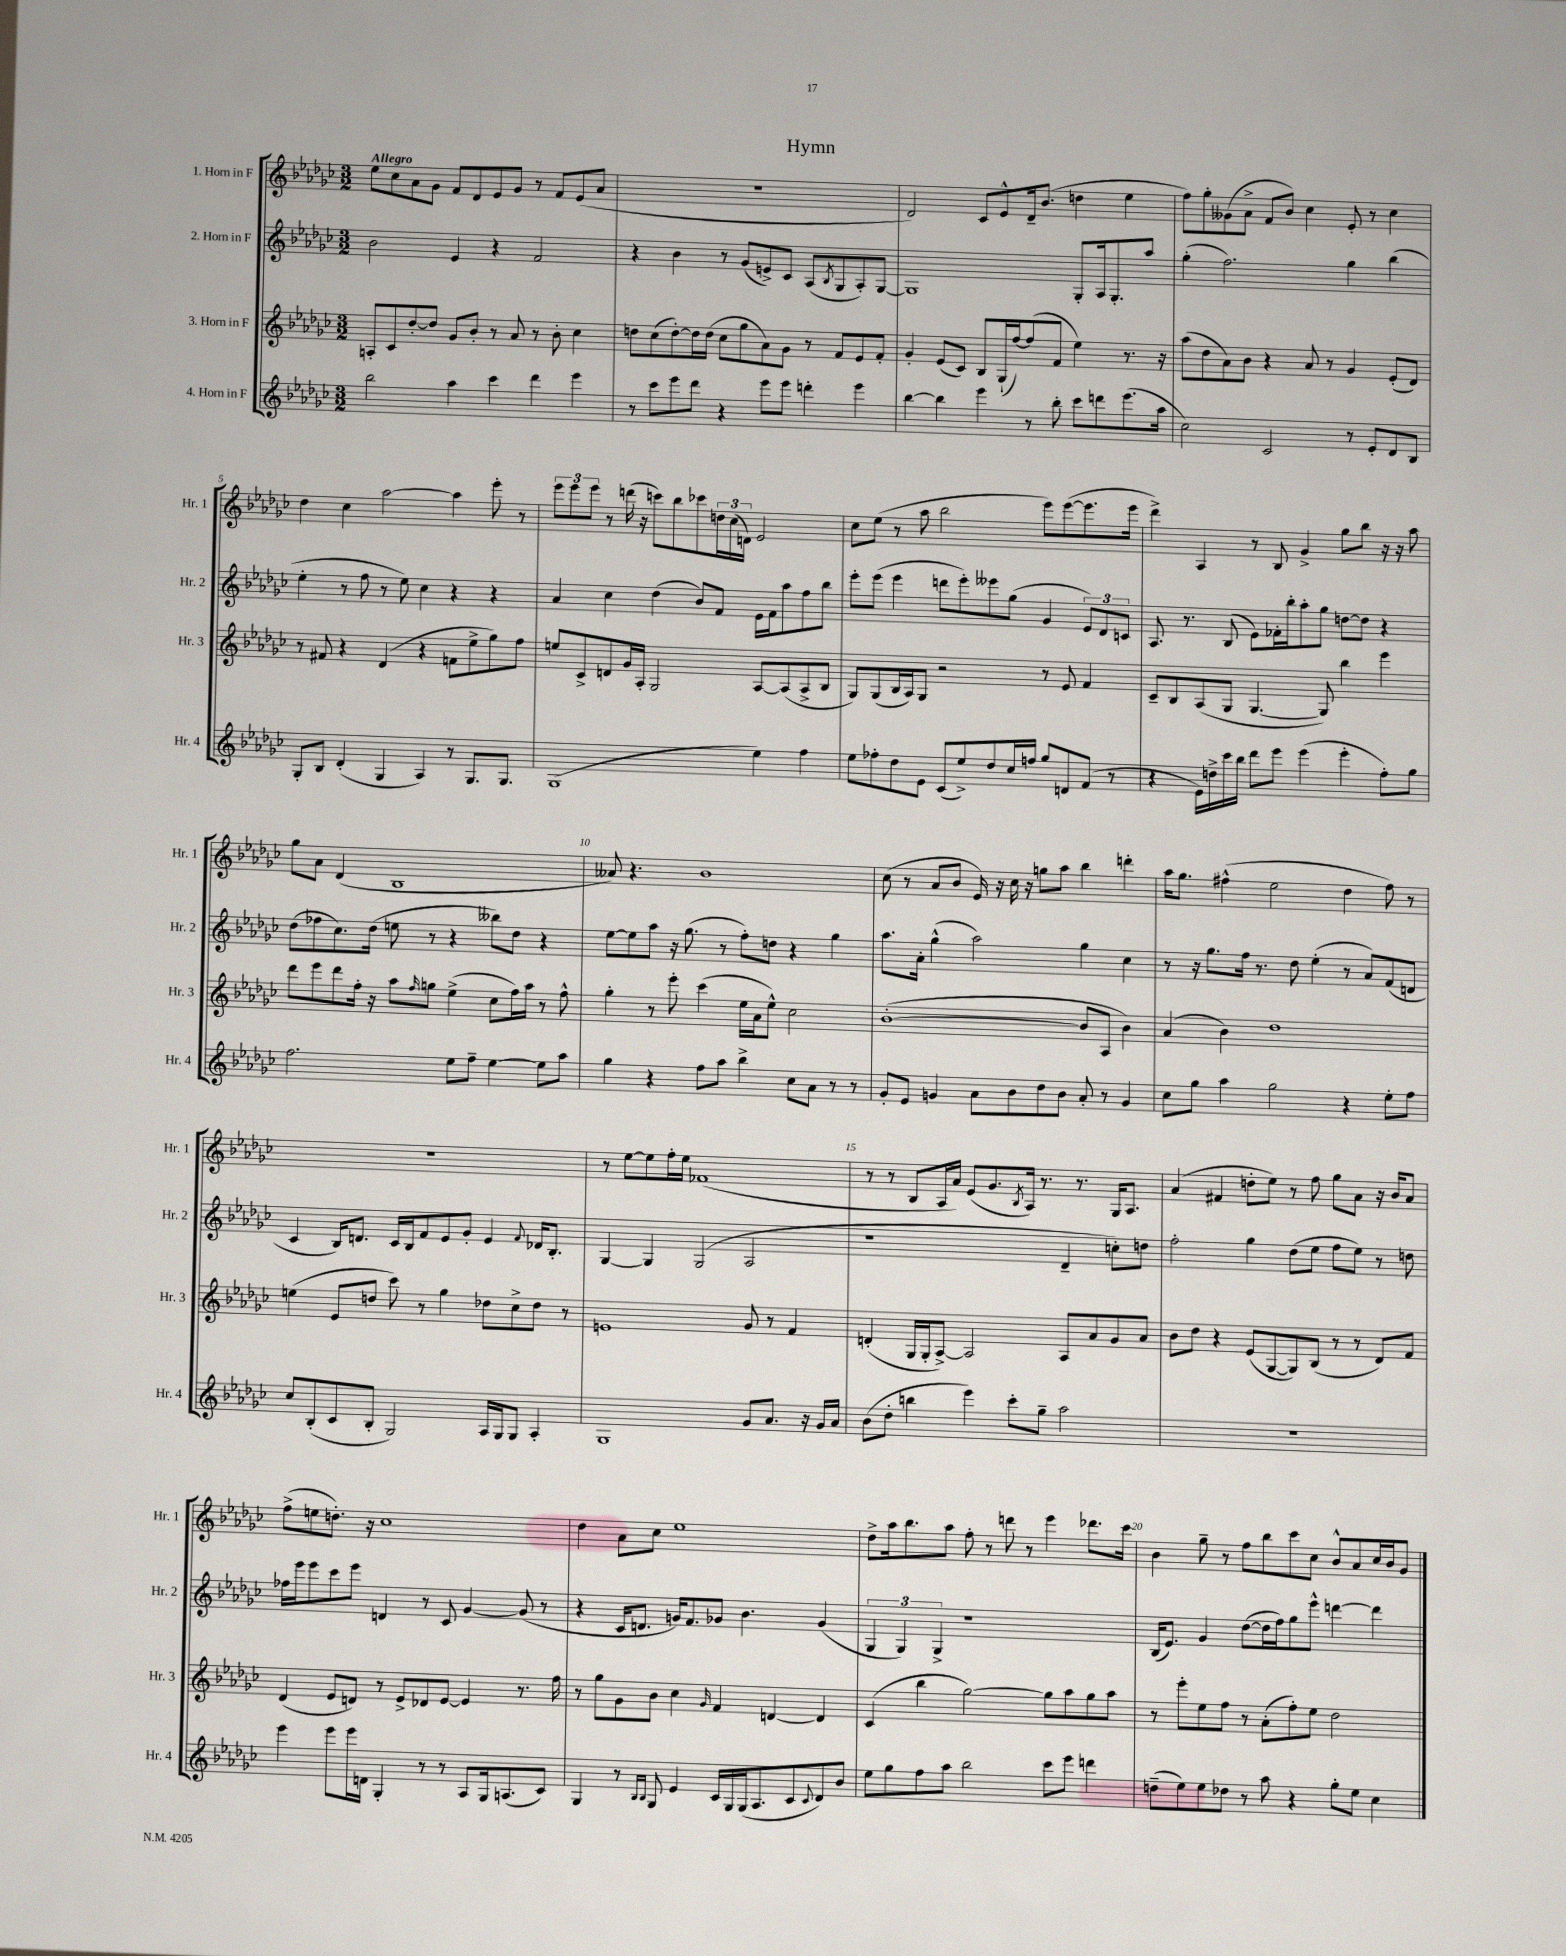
\header { title = "Hymn" }
<<
\new StaffGroup <<
\new Staff = "s0" \with { instrumentName = "1. Horn in F" shortInstrumentName = "Hr. 1" } {
    \clef treble \key ges \major \numericTimeSignature \time 3/2 \tempo "Allegro"
    ees''8 ces''8 aes'8 ges'8 f'8 des'8 ees'8 ges'8 r8 f'8 ees'8( aes'8 |
    R1. |
    des'2) ces'8 ees'8-^ des'16-- bes'8.( d''4 ees''4 |
    f''8) ges''8-. geses'8( aes'8-> f'8 bes'8) ces''4 ees'8-. r8 ces''4 |
    des''4 ces''4 aes''2~ aes''4 ees'''8-. r8 |
    \tuplet 3/2 { ees'''8 ees'''8 ees'''8 } r8 d'''16( r16 c'''8) bes''8 ces'''8 \tuplet 3/2 { d''16 ces''16( d'16) } ees'2 |
    ces''8 ees''8( r8 aes''8 bes''2 ees'''8) ees'''8~( ees'''8. ees'''16 |
    des'''4->) aes4 r8 bes8 ges'4-> ges''8 bes''8 r16 r16 aes''8 |
    ges''8 aes'8 des'4( bes1 |
    aeses'8) r4. bes'1 |
    ces''8( r8 aes'8 bes'8 ees'16) r16 ces''16 r16 g''8 aes''8 bes''4 d'''4-. |
    aes''16 ges''8. fis''4-^( ees''2 des''4 fis''8) r8 |
    R1. |
    r8 ees''8~ ees''8 f''16-. ees''16 fes'1( |
    r8 r8 bes8 aes16 aes'16) ees'8( ges'8. \acciaccatura { bes8 } aes16) r8. r8. ges16 aes8. |
    aes'4( fis'4 d''8-. ees''8) r8 f''8 ges''8 aes'8 r16 bes'16 aes'8 |
    f''8->( e''8 d''8.-.) r16 ces''1 |
    des''4 aes'8 ces''8 ees''1 |
    des''8-> aes''16 bes''8. aes''8 f''8-. r8 d'''8 r8 ees'''4 des'''8. ces'''16 |
    bes'4 ges''8-- r8 f''8 bes''8 ces'''8 ces''8 bes'8-^ aes'8 ces''16 bes'16 ges'8 \bar "|." |
}
\new Staff = "s1" \with { instrumentName = "2. Horn in F" shortInstrumentName = "Hr. 2" } {
    \clef treble \key ges \major \numericTimeSignature \time 3/2
    bes'2 ees'4 r4 f'2 |
    r4 bes'4 r8 ges'8( e'8->) ces'8 aes8( \acciaccatura { bes8 } ges8 aes8-.) ges8~ |
    ges1 ges8-. aes16 ges8.-. aes''8 |
    ges''4-.( f''2.) ges''4 bes''4( |
    ees''4-. r8 f''8 r8 ees''8) ces''4 r4 r4 |
    aes'4 ces''4 des''4( bes'8) f'8 ees'16 f'16 aes''8 f''8 bes''8 |
    ees'''8-. ees'''8( ees'''4 d'''8 ees'''8-.) eeses'''8 ges''8( ges'4 \tuplet 3/2 { ees'8) des'8 c'8 } |
    aes8. r8. bes8( ees'8) fes'16-. bes''16-. aes''8-. ges''8 d''8~ d''8 r4 |
    des''8( fes''8 ces''8.) des''16( e''8 r8 r4 beses''8) des''8 r4 |
    ees''8~ ees''8 aes''8 r16 ges''8.( r8 f''8-.) d''8 r4 ges''4 |
    aes''8. aes'16-. ges''4-^( aes''2) ges''4 ces''4 |
    r8 r16 ges''8. f''16 r8. des''8 ees''4-.( r8 aes'8) f'8( d'8 |
    ces'4 bes16) d'8. ces'16 bes16 f'8 ees'8 ges'8-. ees'4 \appoggiatura { f'8 } des'16 bes8.-. |
    ges4~ ges4 ges2( aes2 |
    r1 des'4-- c''8-.) d''8 |
    f''2-. ges''4 des''8( ees''8 f''8 ees''8) r8 d''8 |
    fes''16 ees'''16 ees'''8 ces'''8 ees'''8 d'4 r8 ces'8 ges'4~ ges'8( r8 |
    r4 ces'16 d'8. g'16) f'8. ges'8 bes'4. ges'4( |
    \tuplet 3/2 { ges4 ges4) ges4-> } r1 |
    bes16( ees'8.) ges'4 des''8~( des''16 f''16) ges''8 ees'''8-^ d'''4~ d'''4 \bar "|." |
}
\new Staff = "s2" \with { instrumentName = "3. Horn in F" shortInstrumentName = "Hr. 3" } {
    \clef treble \key ges \major \numericTimeSignature \time 3/2
    a8-. ces'8 des''8~-. des''8 ges'8 bes'8-. r8 aes'8 r8 bes'8-. ces''4 |
    d''8 ces''8( d''8~-.) d''16 d''16( ces''8 ges''8 aes'8) ges'8 r8 f'8 ees'8 f'8-. |
    ges'4-. ees'8( ces'8) bes8 ges16-!( f''16~) f''8( f'8 ees''4) r8. r16 |
    aes''8( des''8 aes'8) bes'8 r4 aes'8 r8 ges'4 ees'8-.( des'8) |
    r8 fis'8 r4 des'4( r4 f'8 ees''8-> ges''8) f''8 |
    e''8 ces'8-> d'8 ges'16 aes16-. ges2 aes8~ aes8( aes8-> bes8 |
    ges8) ges8( bes16 aes16) ges8 r2 r8 ees'8 f'4 |
    ces'8-- bes8 aes8( ges8 ges4.~ ges8) bes''4 ees'''4 |
    des'''8 ees'''8 des'''8 f''16-. r16 aes''8 \grace { f''16 } g''8 ees''4->( ces''8 f''16) aes''16 r8 f''8-^ |
    ges''4-. r8 ees'''8-. ces'''4( ees''16 aes'16 ees''8-^) ces''2 |
    bes'1~-.( bes'8 aes8 bes'4) |
    aes'4( bes'4) des''1 |
    e''4( ees'8 d''8 ces'''8) r8 ges''4 des''8 ces''8-> des''8 r8 |
    e'1 ges'8 r8 f'4 |
    d'4-.( ges16 ges16-. aes8~->) aes2 aes8 aes'8 ges'8 aes'8 |
    bes'8 des''8 r4 ees'8( ges8~ ges8) bes8( r8 r8 des'8) f'8 |
    des'4( ees'8 d'8) r8 ees'8-> des'8 ees'8~ ees'4 r8. f''16 |
    r8 ges''8 ges'8 bes'8 ces''4 \grace { ges'16 } f'4 d'4~ d'4 |
    ces'4( bes''4 ges''2~) ges''8 aes''8 ges''8 aes''8 |
    r8 ees'''8-. ees''8 f''8 r8 aes'8-.( f''8-.) ees''8 des''2 \bar "|." |
}
\new Staff = "s3" \with { instrumentName = "4. Horn in F" shortInstrumentName = "Hr. 4" } {
    \clef treble \key ges \major \numericTimeSignature \time 3/2
    bes''2 aes''4 ces'''4 des'''4 ees'''4 |
    r8 ces'''8 ees'''8 des'''8 r4 ees'''8 ees'''8 d'''4-. ees'''4 |
    bes''4~ bes''4 ees'''4 r8 bes''8-. ces'''8 d'''8 ees'''8.( aes''16 |
    ces''2) ces'2 r8 ees'8-. des'8 bes8 |
    ges8-. bes8 des'4-.( ges4 aes4) r8 ges8. ges8. |
    ges1( ees''4) f''4 |
    ees''8 fes''8-. des''8 ees'8 ces'8( ees''8->) des''8 ces''16 f''16 ges''8 d'8 f'8( r8 |
    r4 ees'16) d''16-> ces'''16 bes''16 des'''8 ees'''8 ees'''4( ees'''4-. f''8-.) ges''8 |
    f''2. ees''8 f''8-- ees''4~ ees''8 aes''8 |
    ges''4 r4 f''8 aes''8 bes''4-> ces''8 aes'8 r8 r8 |
    ges'8-. ees'8 g'4 aes'8 bes'8 des''8 bes'8 aes'8-. r8 g'4 |
    ces''8 ges''8 aes''4 ges''2 r4 ees''8-. f''8 |
    ces''8 bes8-.( ces'8 bes8-. ges2) aes16 ges16 ges8 aes4-. |
    ges1 ges'8 aes'8. r16 ges'16 aes'16 |
    bes'8( des''8-. b''4 ees'''4) ces'''8-. ges''8-- aes''2 |
    R1. |
    ees'''4 ees'''8 ees'''16 d'16 ges4-. r8 r8 aes8 ges16 a8.( ces'8) |
    ges4 r8 \grace { bes16 bes16 } ges8 ees'4 ces'16 ges16 ges16( aes8. ces'8 \appoggiatura { ces'8 } des'8) bes'8 |
    ees''8 ges''8 f''8 aes''8 bes''2 ces'''8 ees'''8 d'''4 |
    d''8--( ees''8) ees''8 des''8 r8 aes''8 r4 ges''8-. ees''8 ces''4 \bar "|." |
}
>>
>>
\layout { \context { \Score \override BarNumber.break-visibility = ##(#f #t #t) barNumberVisibility = #(every-nth-bar-number-visible 5) } }
